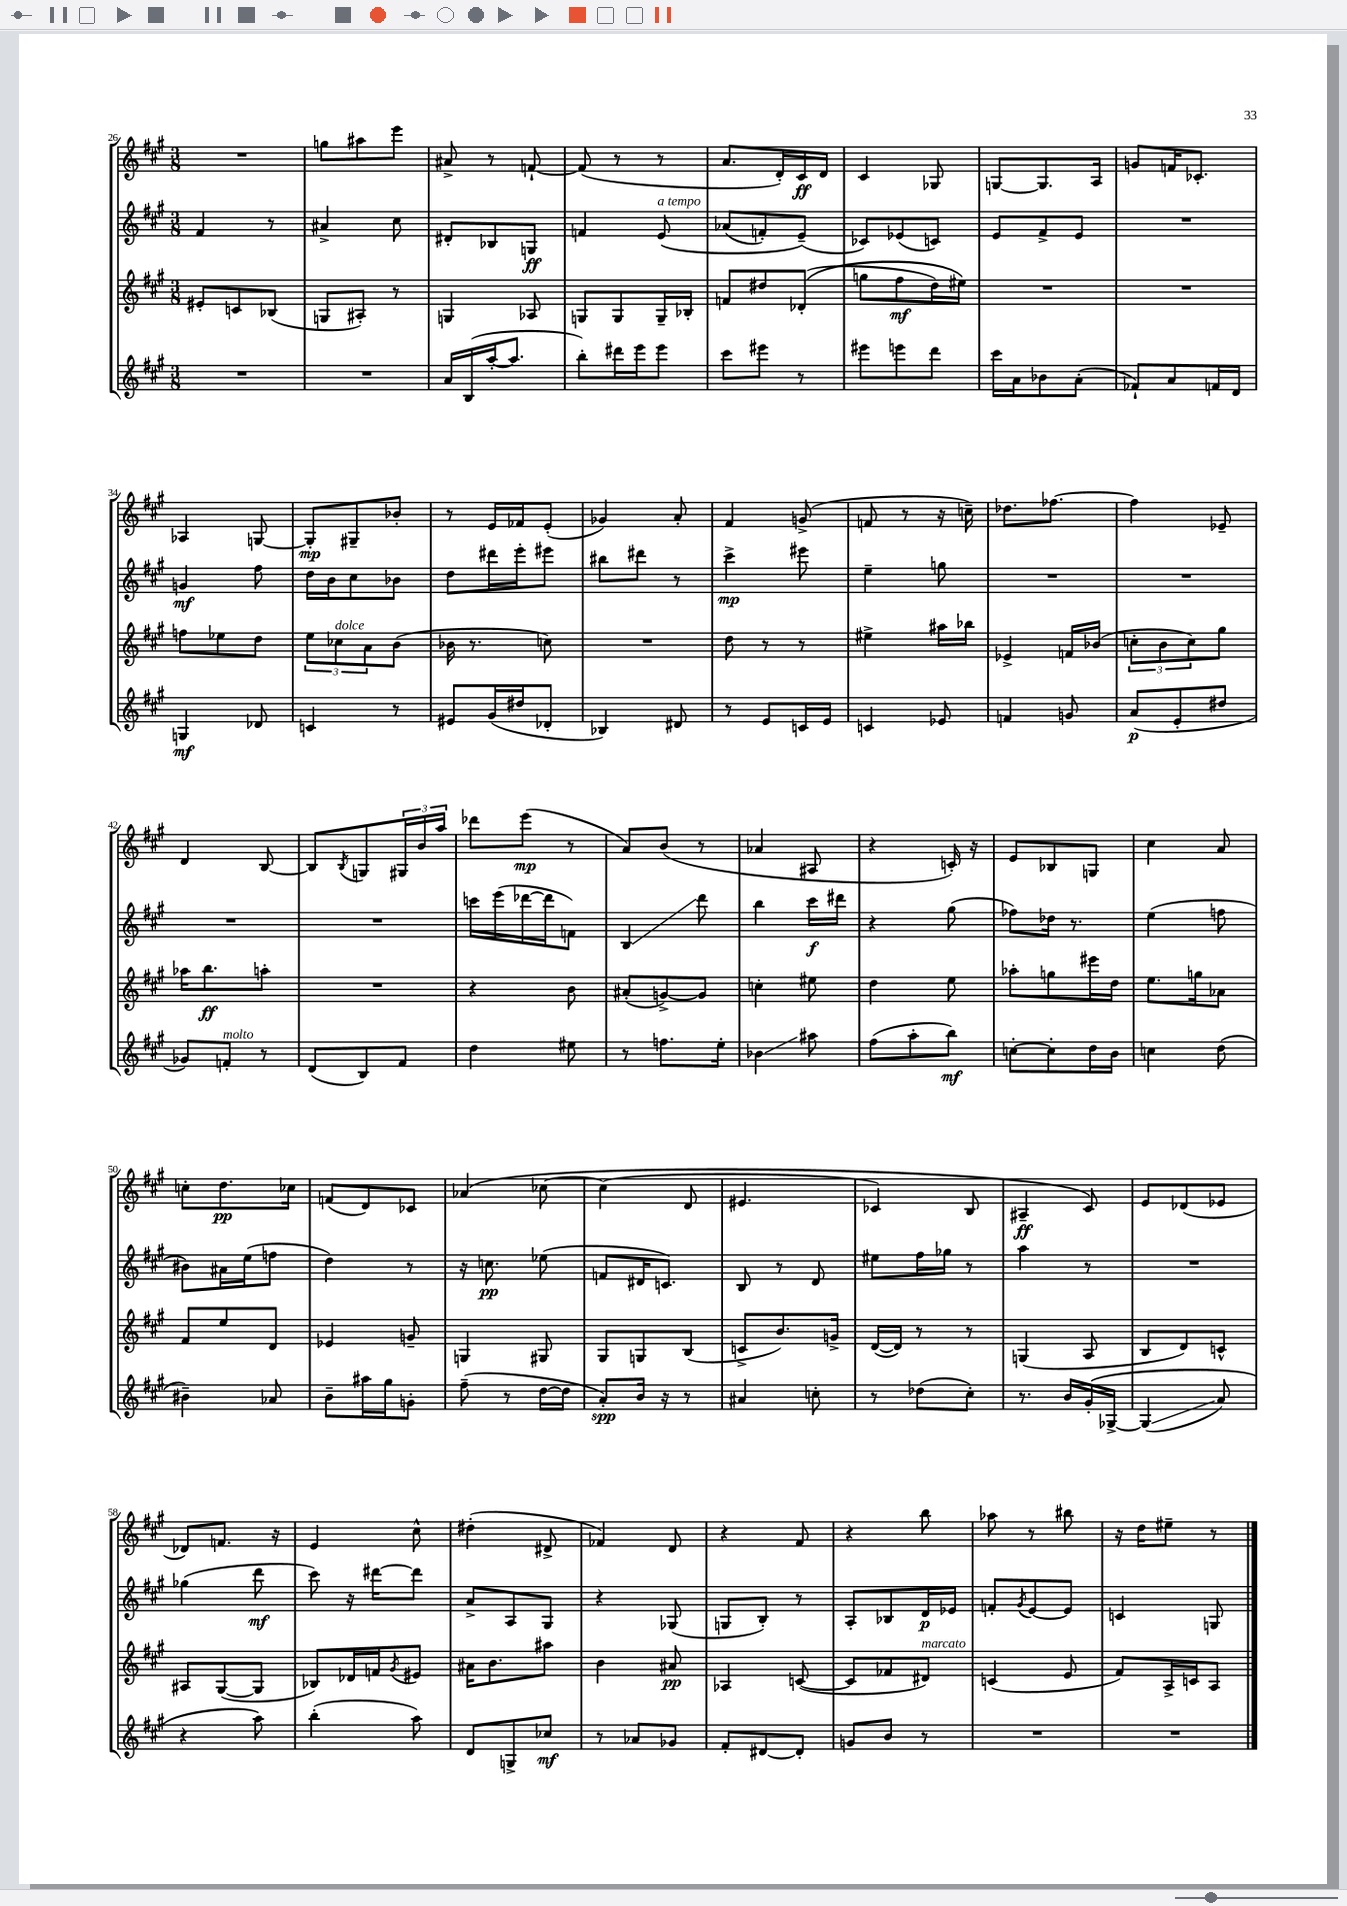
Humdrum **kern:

**kern	**kern	**kern	**kern
*staff4	*staff3	*staff2	*staff1
*clefG2	*clefG2	*clefG2	*clefG2
*k[f#c#g#]	*k[f#c#g#]	*k[f#c#g#]	*k[f#c#g#]
*M3/8	*M3/8	*M3/8	*M3/8
4.r	8e#'	4f#	4.r
.	8c	.	.
.	(8B-	8r	.
=	=	=	=
4.r	8G	4a#^	8gg
.	8A#')	.	8aa#
.	8r	8cc#	8eee
=	=	=	=
16a	4G	8d#'	8a#^
(16B	.	.	.
[16aa'	.	8B-	8r
8.aa]	.	.	.
.	8A-	8G	[8f`
=	=	=	=
8bb')	8G	4f	(8f]
16ddd#	8G	.	8r
16eee	.	.	.
8eee	16G~	&(8e	8r
.	16B-'	.	.
=	=	=	=
8ccc#	8f	(8a-	8.a
8eee#	8dd#	8f')	.
.	.	.	16d')
8r	&((8d-'	(8e~&)	16c#
.	.	.	16d
=	=	=	=
8eee#	8gg	8c-)	4c#
8eee	8ff#	(8e-	.
8ddd	16dd)	8c)	8G-
.	16ee#&)	.	.
=	=	=	=
16ccc#	4.r	8e	[8G
16a	.	.	.
8b-	.	8f#^	8.G]
(8a'	.	8e	.
.	.	.	16A
=	=	=	=
8f-`)	4.r	4.r	8g
8a	.	.	16f
.	.	.	8.c-'
16f	.	.	.
16d	.	.	.
=	=	=	=
4G	8ff	4g	4A-
.	8ee-	.	.
8d-	8dd	8ff#	[8G
=	=	=	=
4c	12ee	16dd	8G']
.	.	16b	.
.	12cc-	.	.
.	.	8cc#	8G#~
.	12a	.	.
8r	(8b	8b-	8b-'
=	=	=	=
8e#	16b-	8dd	8r
.	8.r	.	.
(16g#	.	16ddd#	16e
16dd#	.	16eee'	16f-
8d-'	8cc)	8eee#	(8e'
=	=	=	=
4B-)	4.r	8bb#	4g-)
.	.	8ddd#	.
8d#	.	8r	8a'
=	=	=	=
8r	8dd	4ccc#^	4f#
8e	8r	.	.
16c	8r	8eee#	(8g^
16e	.	.	.
=	=	=	=
4c	4ee#^	4ee~	8f
.	.	.	8r
8e-	16aa#	8gg	16r
.	16bb-	.	16cc~)
=	=	=	=
4f	4e-^	4.r	8.dd-
.	.	.	[8.ff-
8g	16f	.	.
.	(16b-	.	.
=	=	=	=
(8a	12cc'	4.r	4ff-]
.	12b	.	.
8e'	.	.	.
.	12cc)	.	.
8dd#	8gg#	.	8e-~
=	=	=	=
8g-)	16aa-	4.r	4d
.	8.bb	.	.
8f'	.	.	.
8r	8aa'	.	[8B
=	=	=	=
(8d	4.r	4.r	8B]
.	.	.	8qB
8B)	.	.	8G
8f#	.	.	24G#
.	.	.	24b
.	.	.	24aa
=	=	=	=
4dd	4r	16ccc	8ddd-
.	.	(16eee	.
.	.	[16ddd-	(8eee
.	.	16ddd-]	.
8ee#	8b	8f)	8r
=	=	=	=
8r	(8a#'	4B	8a)
8.ff	[8g^)	.	(8b
.	8g]	8ddd	8r
16ee'	.	.	.
=	=	=	=
4b-	4cc'	4bb	4a-
8aa#	8ee#	16ccc#	8A#
.	.	16ddd#	.
=	=	=	=
(8ff#	4dd	4r	4r
8aa'	.	.	.
8bb)	8ee	(8gg#	16c')
.	.	.	16r
=	=	=	=
[8cc'	8aa-'	8ff-)	8e
8cc']	8gg	16dd-	8B-
.	.	8.r	.
16dd	16eee#	.	8G
16b	16dd	.	.
=	=	=	=
4cc	8.ee	(4ee	4cc#
.	16gg	.	.
(8dd	8a-	8ff	8a
=	=	=	=
4b#~)	8f#	8b#)	8cc'
.	8ee	16a#	8.dd
.	.	(16ee	.
8a-	8d	8ff	.
.	.	.	16cc-
=	=	=	=
8b~	4e-	4dd)	(8f
16aa#	.	.	8d)
16gg#	.	.	.
8g'	8g~	8r	8c-
=	=	=	=
(8ff#~	4G	16r	&(4a-
.	.	8.cc	.
8r	.	.	.
[16dd	8G#	(8ee-	[8cc-
16dd]	.	.	.
=	=	=	=
8a')	8G#	8f	(4cc-]
16b	8G	16d#	.
16r	.	8.c)	.
8r	(8B	.	8d
=	=	=	=
4a#	8c^	8B	4.e#
.	8.b)	8r	.
8cc'	.	8d	.
.	16g^	.	.
=	=	=	=
8r	([16d	8ee#	4c-)
.	16d])	.	.
(8dd-	8r	16ff#	.
.	.	16gg-	.
8cc#')	8r	8r	8B
=	=	=	=
8.r	(4G	4aa	4A#~
16b	.	.	.
&(16g#'	8A	8r	8c#&)
[16G-^	.	.	.
=	=	=	=
(4G-]	8B	4.r	8e
.	8d)	.	(8d-
8a)	8c^^	.	8e-
=	=	=	=
4r	8A#	(4gg-	8d-)
.	([8G#	.	8.f
8aa&)	8G#]	8ddd	.
.	.	.	16r
=	=	=	=
(4bb'	8B-)	8ccc#)	4e
.	16d-	16r	.
.	16f	[16ddd#	.
.	8qg#	.	.
8aa)	8e#	8ddd#]	8cc#^^
=	=	=	=
8d	16a#	8a^	(4dd#'
.	8.b	.	.
8G^	.	8A	.
8cc-	8aa#	8G#	8d#^
=	=	=	=
8r	4b	4r	4f-)
8a-	.	.	.
8g-	8a#	(8G-	8d
=	=	=	=
8f#'	4A-	8G	4r
[8d#	.	8B')	.
8d#']	([8c	8r	8f#
=	=	=	=
8g	8c]	8A'	4r
8b	8f-	8B-	.
8r	8d#)	16d	8bb
.	.	16e-	.
=	=	=	=
4.r	(4c	8f'	8aa-
.	.	8qg#	.
.	.	[8e	8r
.	8e	8e]	8bb#
=	=	=	=
4.r	8f#)	4c	16r
.	.	.	16dd
.	16A^	.	8ee#~
.	16c	.	.
.	8A	8G	8r
==	==	==	==
*-	*-	*-	*-
